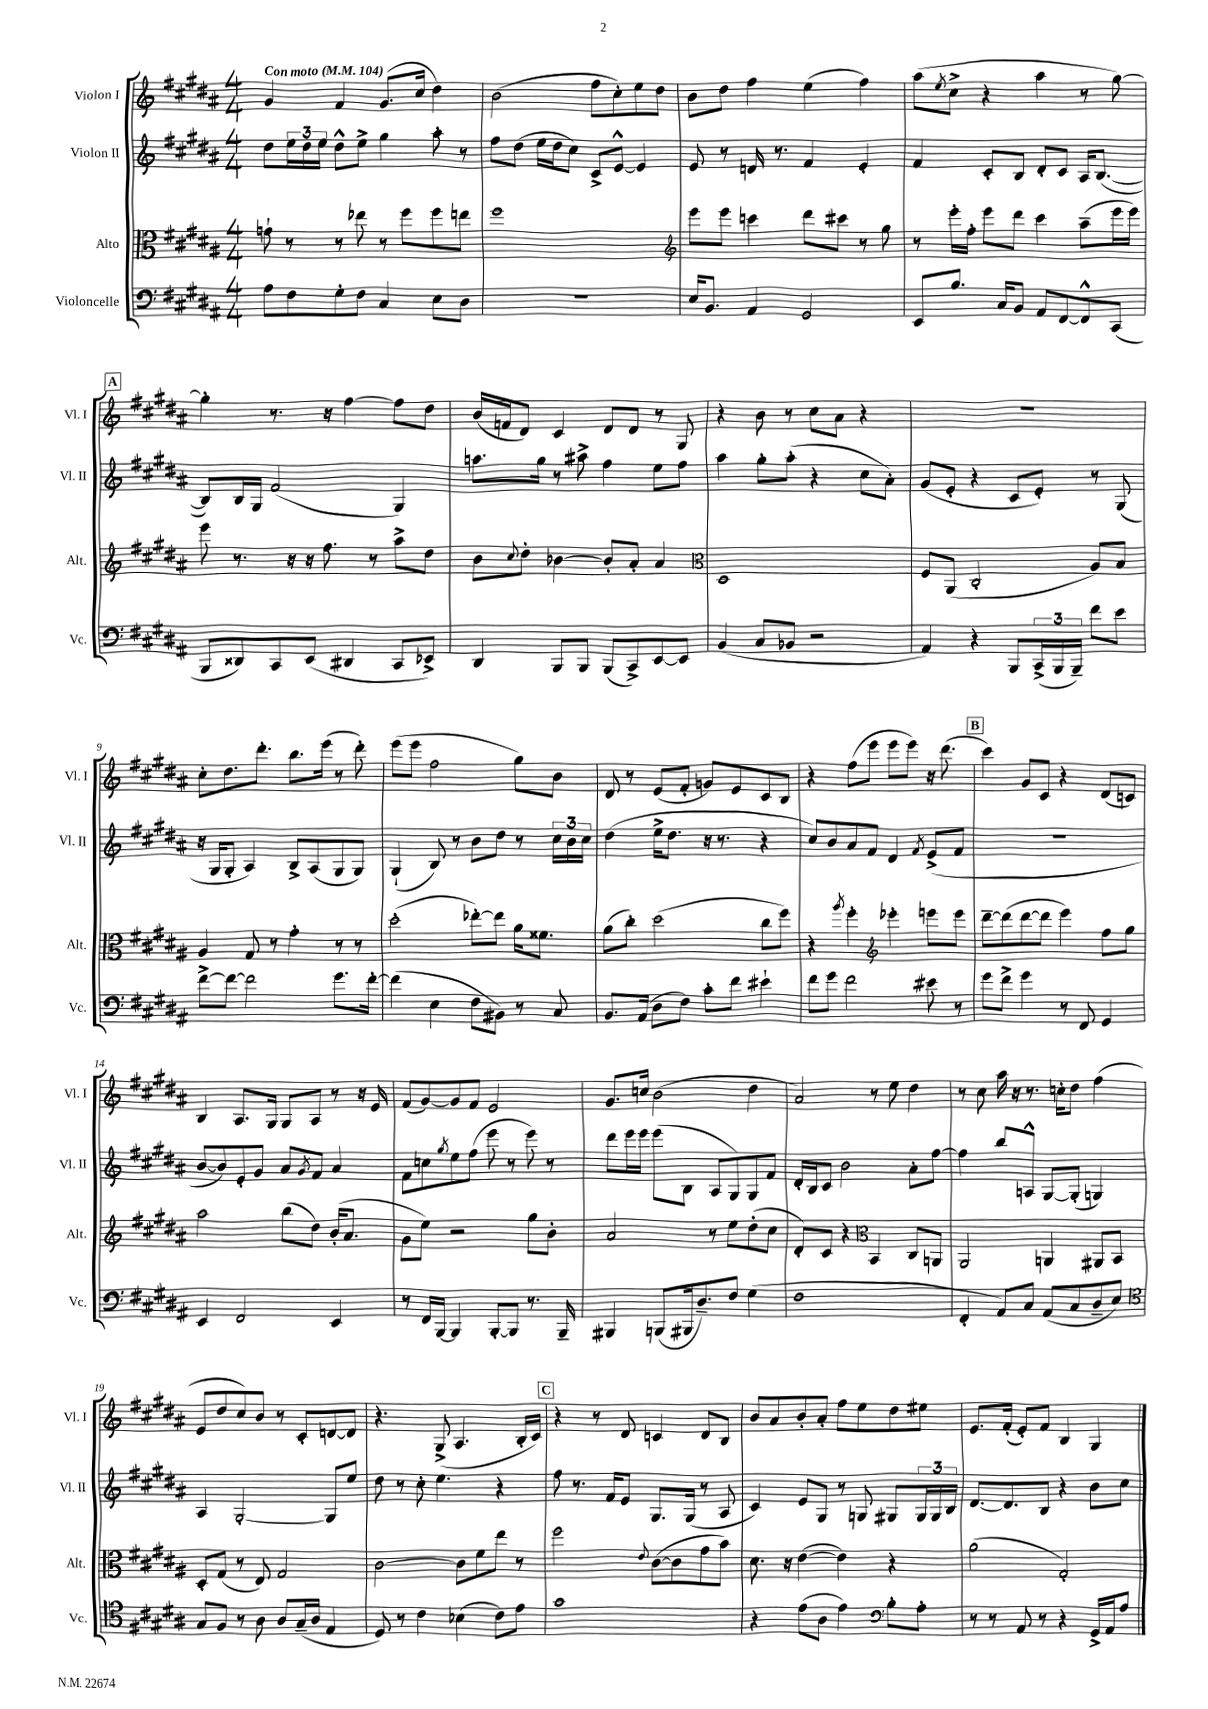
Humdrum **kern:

**kern	**kern	**kern	**kern
*staff4	*staff3	*staff2	*staff1
*clefF4	*clefC3	*clefG2	*clefG2
*k[f#c#g#d#a#]	*k[f#c#g#d#a#]	*k[f#c#g#d#a#]	*k[f#c#g#d#a#]
*M4/4	*M4/4	*M4/4	*M4/4
*MM104	*MM104	*MM104	*MM104
8A#\L	8g`\	8dd#\L	4g#/
8F#\	8r	24ee\L	.
.	.	24dd#\	.
.	.	24ee\JJ	.
8G#'\	8r	8dd#^^\L	4f#/
8F#\J	8ee-\	8ee^\J	.
4C#/	8r	4gg#\	(8.g#/L
.	8ff#\L	.	.
.	.	.	16cc#/Jk
8E\L	8ff#\	8aa#'\	4dd#\)
8D#\J	8ee\J	8r	.
=	=	=	=
1r	1ff#	8ff#\L	(2b\
.	.	(8dd#\J	.
.	.	16ee\LL	.
.	.	16dd#\J	.
.	.	8cc#\J)	.
.	.	8c#^/L	8ff#\L
.	.	[8e^^/J	8cc#'\)
.	.	4e/]	8ee\
.	.	.	8dd#\J
=	=	=	=
*	*clefG2	*	*
16E/LK	8eee\L	8e/	8b\L
8.BB/J	.	.	.
.	8eee\J	8r	8dd#\J
4AA#/	4ccc\	16d/	4ff#\
.	.	8.r	.
2GG#/	8ddd#\L	4f#/	(4ee\
.	8ccc#\J	.	.
.	8r	4e'/	4ff#\)
.	8gg#\	.	.
=	=	=	=
8EE/L	8r	4f#/	(8aa#\L
.	.	.	8qee/
8.B/J	16eee'\LL	.	8cc#^\J
.	16ff#'\JJ	.	.
.	8eee\L	8c#'/L	4r
16C#/LK	.	.	.
8BB/J	8ddd#\J	8B/J	.
8AA#/L	4ccc#\	8d#'/L	4aa#\
[8FF#/	.	8c#/J	.
8FF#^^/]	(8aa#~\L	16A#/LK	8r
.	.	([8.B/J	.
(8CC#/J	16eee\L	.	[8gg#\)
.	16eee\JJ)	.	.
=	=	=	=
8BBB/L	8eee\	8B/]L)	4gg#'\]
8DD##/)	8.r	16B/L	.
.	.	16G#/JJ	.
8CC#/	.	(2f#/	8.r
.	16r	.	.
(8EE/J	16r	.	.
.	8.ff#\	.	16r
4DD#/	.	.	[4ff#\
.	8r	.	.
8CC#/L	8aa#^\L	4G#/)	8ff#\]L
8EE-^/J)	8dd#\J	.	8dd#\J
=	=	=	=
4DD#/	8b\L	8.aa\L	(16b/LL
.	.	.	16f/J
.	8qqcc#/	.	.
.	8dd#'\J	.	8d#/J)
.	.	16gg#\Jk	.
8BBB/L	[4b-\	8r	4c#/
8BBB/J	.	8aa#^\	.
(8BBB/L	8b-'/]L	4ff#\	8d#/L
8CC#^/)	8a#'/J	.	8d#/J
[8EE/	4a#/	8ee\L	8r
8EE/]J	.	8ff#\J	8G#/
=	=	=	=
*	*clefC3	*	*
(4BB/	1D#	4aa#\	4r
8C#/L	.	8gg#'\L	8b\
8BB-/J	.	(8aa#'\J	8r
2r	.	4r	8cc#\L
.	.	.	8a#\J
.	.	8cc#\L	4r
.	.	8a#'\J)	.
=	=	=	=
4AA#/)	8F#/L	(8g#/L	1r
.	(8AA#/J	8e'/J	.
4r	2C#'/	4r	.
8BBB/L	.	8c#/L	.
(24CC#^/L	.	8e'/J)	.
24BBB/	.	.	.
24BBB~/JJ)	.	.	.
8f#\L	8A#/L)	8r	.
8e\J	8B/J	(8G#/	.
=	=	=	=
[8f#^\L	4A#/	16r	8cc#'\L
.	.	16G#/LK	.
8f#\_J	.	8G#'/J	8.dd#\
2f#\]	8G#/	4A#/)	.
.	.	.	8.ddd#'\J
.	8r	.	.
.	4g#'\	8B^/L	8.bb\L
.	.	(8A#/	.
.	.	.	(16eee\Jk
8.g#\L	8r	8G#/	8r
.	8r	8G#/J)	8ddd#'\)
[16f#'\Jk	.	.	.
=	=	=	=
(4f#\]	(2dd#'\	(4G#`/	(8eee\L
.	.	.	8eee\J
4E\	.	8B/)	2ff#\
.	.	8r	.
8F#\L	[8ee-'\L)	8b\L	.
8BB#\J)	8ee-\]J	8dd#\J	.
8r	16a#\LK	8r	8gg#\L)
.	8.f##\J	.	.
8C#/	.	24cc#\LL	8b\J
.	.	24b\	.
.	.	24cc#\JJ	.
=	=	=	=
8.BB/L	(8a#\L	(4dd#\	8d#/
.	8cc#'\J)	.	8r
(16AA#/Jk	.	.	.
8D#\L	(2dd#\	16ee^\LK	(8e/L
.	.	8.dd#\J	.
8F#\J)	.	.	8f#'/J
8c#'\L	.	16r	8g/L)
.	.	8.r	.
8f#\J	.	.	8e/
4e#`\	8cc#\L	4r	8c#/
.	8ff#\J)	.	8B/J
=	=	=	=
8f#\L	4r	8cc#/L)	4r
8g#\J	.	8b/	.
.	8qaa#/	.	.
2f#\	4ff#'\	8a#/	(8ff#\L
.	.	8f#/J	8eee\J
*	*clefG2	*	*
.	4eee-'\	4d#/	8eee\L
.	.	.	8eee\J)
.	.	8qf#/	.
8e#\	8eee\L	(8e^/L	16r
.	.	.	(8.ddd#\
8r	8eee\J	8f#/J	.
=	=	=	=
8g#\L	[8ddd#~\L	1r	4ccc#\)
8f#^\J	(8ddd#\]	.	.
4g#\	[8ddd#\	.	8g#/L
.	8ddd#\]J	.	8c#/J
8r	4eee\)	.	4r
8FF#/	.	.	.
4GG#/	8ff#\L	.	(8d#/L
.	8gg#\J	.	8c/J)
=	=	=	=
4EE/	2aa#\	[8b/L	4B/
.	.	8b/])	.
2FF#/	.	8e'/	8.A#/L
.	.	8g#/J	.
.	.	.	16G#/Jk
.	(8bb\L	8a#/L	8G#/L
.	.	8qg#/	.
.	8dd#\J)	8f#/J	8A#/J
4EE/	(16b'/LK	4a#/	8r
.	8.a#/J	.	.
.	.	.	16r
.	.	.	16e/
=	=	=	=
8r	8g#\L	8f#\L	(8f#/L
16FF#/LL	8ee\J)	8cc\	[8g#/)
[16BBB/JJ	.	.	.
.	.	8qgg#/	.
4BBB/]	2r	8ee\	8g#/]
.	.	(8ff#\J	8f#/J
[8BBB'/L	.	8eee\	2e/
8BBB/]J	.	8r	.
8.r	8gg#\L	8eee\)	.
.	8b'\J	8r	.
16BBB~/	.	.	.
=	=	=	=
4BBB#/	2a#/	8ddd#\L	8.g#/L
.	.	16eee\L	.
.	.	16eee\JJ	16cc/Jk
(8BBB/L	.	(8eee\L	(2b\
16BBB#/k	.	8B\J	.
8.D#~/)	.	.	.
.	8r	8A#/L	.
8F#/J	8ee\L	8G#/)	.
(4G#\	(8dd#'\	8G#/	4dd#\
.	8cc#\J	8f#/J	.
=	=	=	=
1F#	8d#'/L)	16d#'/LL	2a#/)
.	.	16B/J	.
.	8c#/J	8c#/J	.
.	4r	2b\	.
*	*clefC3	*	*
.	4BB/	.	8r
.	.	.	8ee\
.	8C#/L	8a#'\L	4dd#\
.	8AA/J	[8ff#\J	.
=	=	=	=
4FF#'/	2AA#/	4ff#\]	8r
.	.	.	8cc#\
8AA#/L)	.	8bb/L	16aa#\
.	.	.	16r
8C#/J	.	8A^^/J	8.r
(8AA#/L	4AA/	[8G#/L	.
.	.	.	16cc'\LK
8C#/	.	(8G#'/]J	8dd#\J
8D#~/	8AA#/L	4G/)	(4ff#\
8E/J)	8BB/J	.	.
=	=	=	=
*clefC4	*	*	*
8G#/L	8D#'/L	4A#/	8e/L
8F#/J	(8G#/J	.	8dd#/
8r	8r	[2G#'/	8cc#/)
8A#\	8E/)	.	8b/J
8A#/L	2G#/	.	8r
(16G#~/L	.	.	8c#'/L
16A#/JJ	.	.	.
4E/	.	8G#/]L	[8d/
.	.	8ee/J	8d/]J
=	=	=	=
8D#/)	[2c#\	8dd#\	4.r
8r	.	8r	.
4c#\	.	8cc#'\	.
.	.	4.ee\	(8G#^/
(4B-\	8c#\]L	.	4.A#/
.	8f#\	.	.
8c#\L)	8ee\J	4r	.
8e\J	8r	.	16B'/LL
.	.	.	16c#/JJ)
=	=	=	=
1g#	2ff#\	8ff#\	4r
.	.	8.r	.
.	.	.	8r
.	.	16f#/LK	.
.	.	8e/J	8d#/
.	8qqe/	.	.
.	([8c#\L	8.G#/L	4c/
.	8c#\]	.	.
.	.	(16G#/Jk	.
.	8g#\	8r	8d#/L
.	8b\J)	8A#/	8B/J
=	=	=	=
4r	8.d#\	4c#/)	8b/L
.	.	.	8a#/
.	16r	.	.
(8e\L	([4e\	8e/L	8b'/
8A#\J	.	8G#/J	8a#'/J
4e\)	4e\])	8r	8ff#\L
.	.	8G/	8ee\
*clefF4	*	*	*
8B'\L	4r	8G#/L	8dd#\
8A#'\J	.	24G#/L	8ee#\J
.	.	24G#/	.
.	.	24B/JJ	.
=	=	=	=
8r	(2a#\	[8.d#/L	8.e/L
8r	.	.	.
.	.	8.d#/]	(16f#'/Jk
8AA#/	.	.	8e'/L)
8r	.	8B/J	8f#/J
4r	2G#'/)	4r	4B/
16GG#^/LL	.	8b\L	4G#/
16AA#/J	.	.	.
8A#/J	.	8cc#\J	.
==	==	==	==
*-	*-	*-	*-
